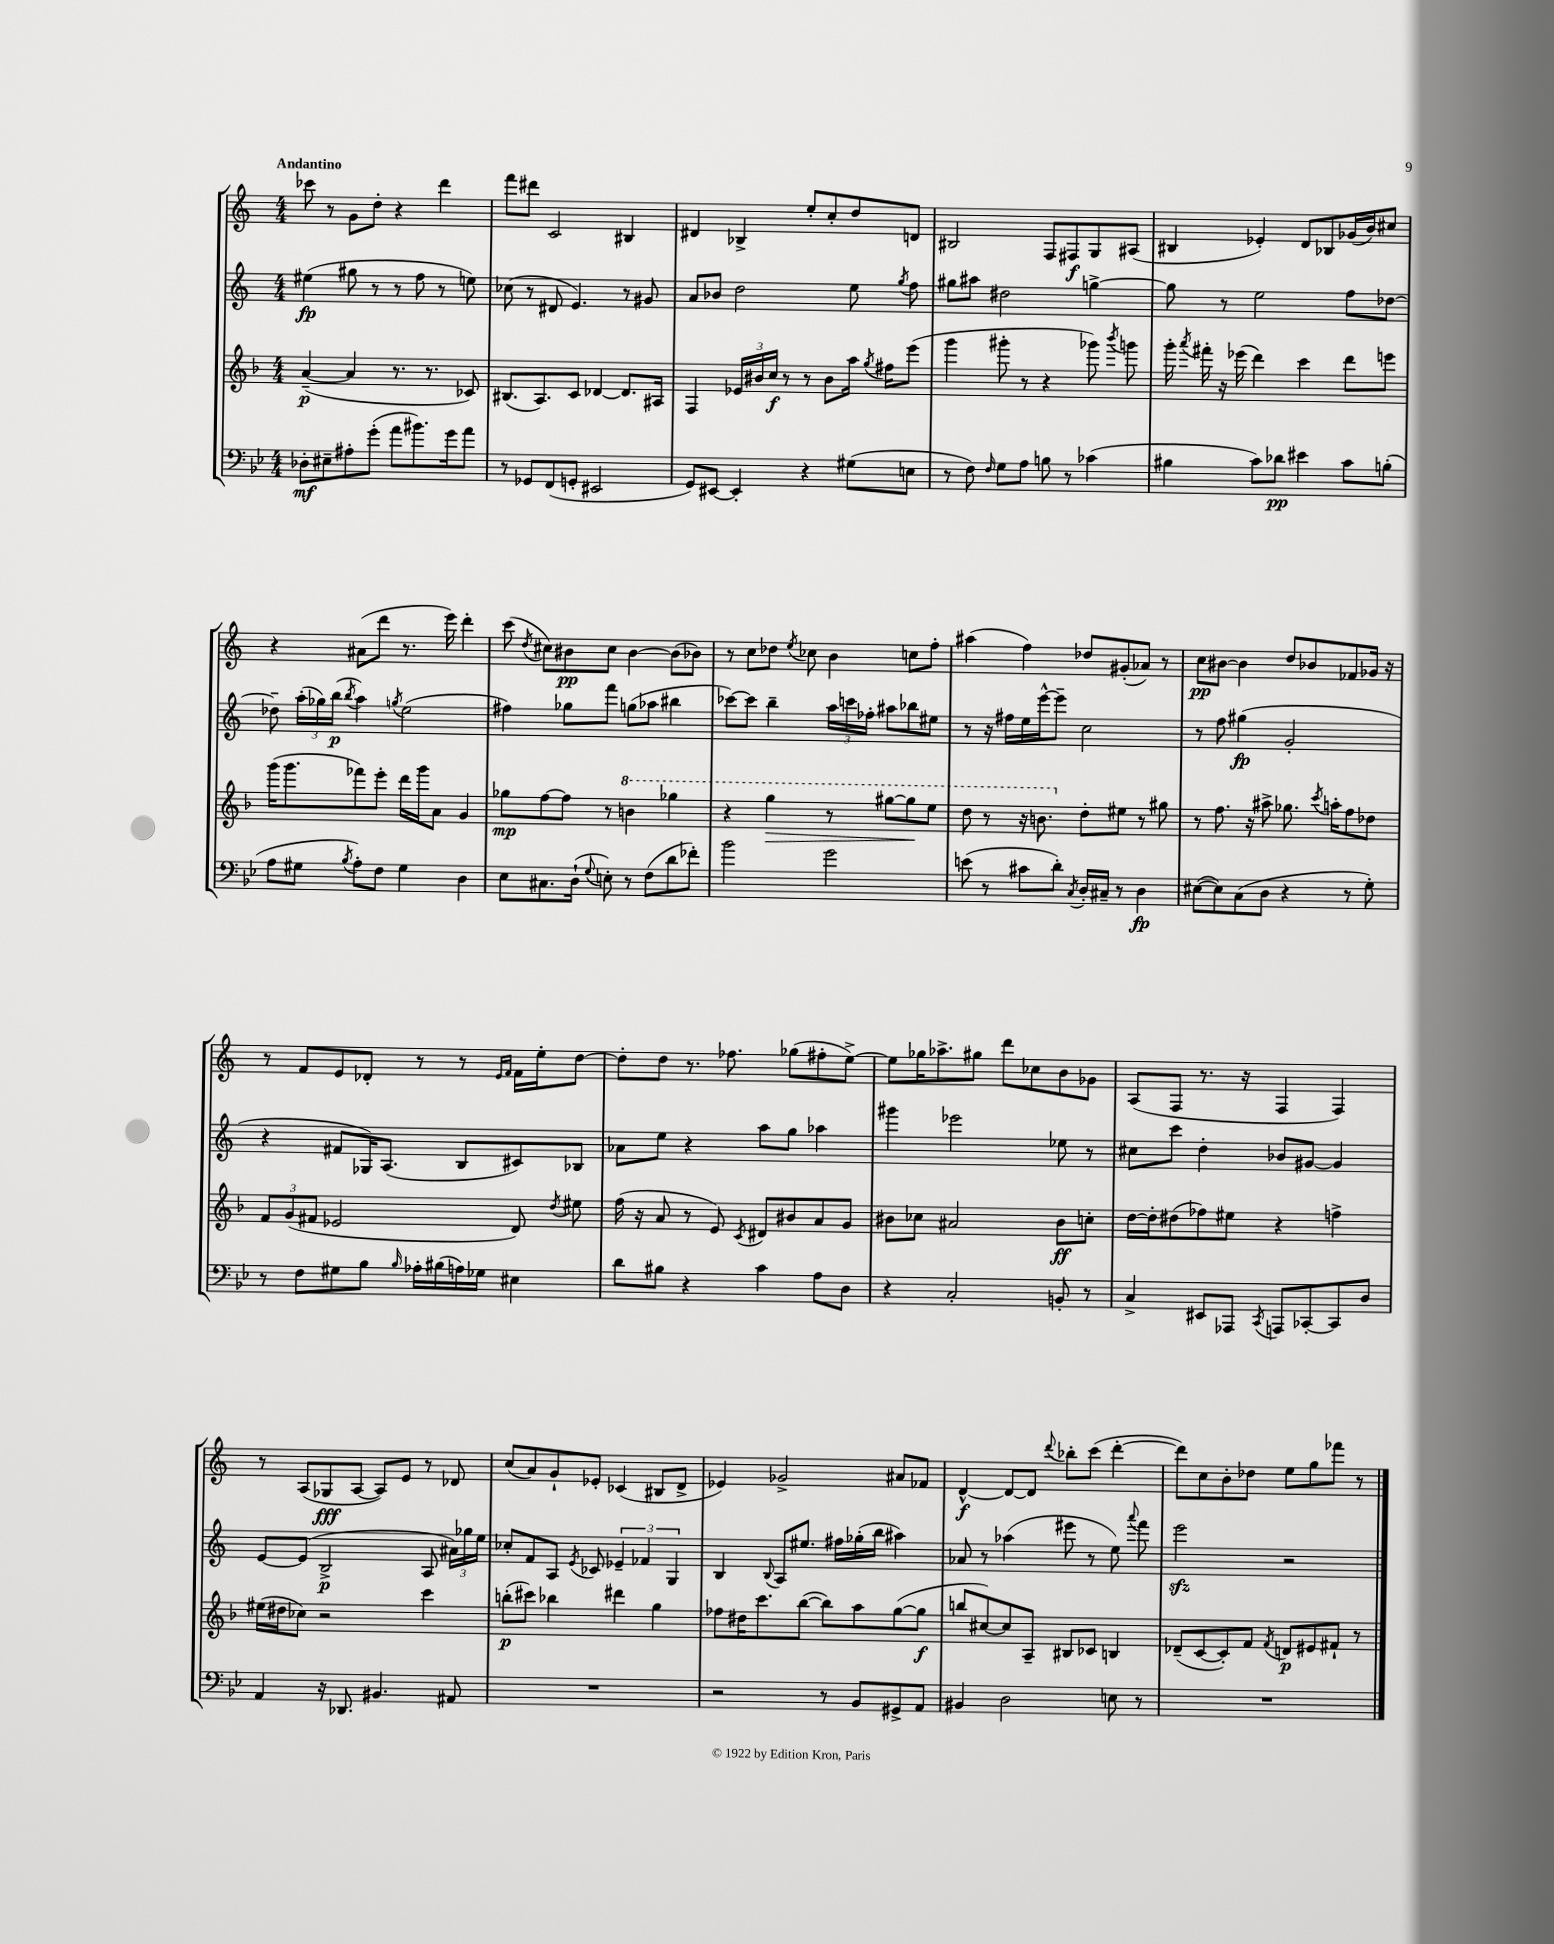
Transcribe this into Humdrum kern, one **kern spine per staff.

**kern	**dynam	**kern	**dynam	**kern	**dynam	**kern	**dynam
*part4	*part4	*part3	*part3	*part2	*part2	*part1	*part1
*staff4	*staff4	*staff3	*staff3	*staff2	*staff2	*staff1	*staff1
*clefF4	*	*clefG2	*	*clefG2	*	*clefG2	*
*k[b-e-]	*	*k[b-]	*	*k[]	*	*k[]	*
*M4/4	*	*M4/4	*	*M4/4	*	*M4/4	*
=1	=1	=1	=1	=1	=1	=1	=1
!	!	!	!	!	!	!LO:TX:a:B:t=Andantino	!
8D-X'\L	mf	([4a~/	p	(4ee#X\	fp	8ccc-X\	.
8E#X~\	.	.	.	.	.	8r	.
8A#X'\	.	4a/]	.	8gg#X\	.	8g\L	.
(8g'\J	.	.	.	8r	.	8dd'\J	.
8a\L	.	8.r	.	8r	.	4r	.
8.b#X\)	.	.	.	8ff\	.	.	.
.	.	8.r	.	.	.	.	.
.	.	.	.	8r	.	4ddd\	.
16g\k	.	.	.	.	.	.	.
8a\J	.	8c-X/)	.	8een\)	.	.	.
=2	=2	=2	=2	=2	=2	=2	=2
8r	.	(8.B#X/L	.	(8cc-X\	.	8fff\L	.
8GG-X/L	.	.	.	8r	.	8ddd#X\J	.
.	.	8.A/)	.	.	.	.	.
(8FF/	.	.	.	8d#X/	.	2c/	.
8GGn'/J	.	8c/J	.	4.e/)	.	.	.
2EE#X/	.	[4d-X/	.	.	.	.	.
.	.	8.d-/L]	.	8r	.	4B#X/	.
.	.	.	.	8g#X/	.	.	.
.	.	16A#X/Jk	.	.	.	.	.
=3	=3	=3	=3	=3	=3	=3	=3
8GG/L)	.	4F/	.	8a/L	.	4d#X/	.
[8EE#X/J	.	.	.	8b-X/J	.	.	.
4EE#'/]	.	24e-X/LL	.	2dd\	.	4B-X^/	.
.	.	24b#X/	.	.	.	.	.
.	.	24cc/JJ	f	.	.	.	.
.	.	8r	.	.	.	.	.
4r	.	8r	.	.	.	8ee'/L	.
.	.	8b#\L	.	.	.	8cc'/	.
(8G#X\L	.	16aa\Jk	.	8ee\	.	8dd/	.
.	.	8qgg/	.	.	.	.	.
.	.	16ff#X\KL	.	.	.	.	.
.	.	.	.	8qgg/	.	.	.
8En\J	.	(8eee\J	.	8ff\	.	8dn/J	.
=4	=4	=4	=4	=4	=4	=4	=4
8r	.	4ggg\	.	8gg#X\L	.	2B#X/	.
8F\)	.	.	.	8aa#X\J	.	.	.
16qqF/	.	.	.	.	.	.	.
8G\L	.	8ggg#X'\	.	2dd#X\	.	.	.
8A\J	.	8r	.	.	.	.	.
8Bn\	.	4r	.	.	.	8F/L	.
8r	.	.	.	.	.	8F#X/	f
(4c-X\	.	8ggg-X\)	.	[4ggn^\	.	8G/	.
.	.	8qbbb-/	.	.	.	.	.
.	.	8gggn\	.	.	.	(8A#X/J	.
=5	=5	=5	=5	=5	=5	=5	=5
4B#X\	.	16ggg'\	.	8gg\]	.	4B#X/	.
.	.	8qaaa/	.	.	.	.	.
.	.	16fff#X'\	.	.	.	.	.
.	.	16r	.	8r	.	.	.
.	.	(16eee-X\	.	.	.	.	.
8c\L)	.	4ddd\)	.	2ee\	.	4e-X'/)	.
8d-X\J	pp	.	.	.	.	.	.
4e#X\	.	4ccc\	.	.	.	8d/L	.
.	.	.	.	.	.	8B-X/	.
8c\L	.	8ddd\L	.	8ff\L	.	(16g-X/L	.
.	.	.	.	.	.	16b/J)	.
(8Bn'\J	.	8eeen\J	.	[8dd-X\J	.	8cc#X/J	.
!!LO:LB:g=z
=6	=6	=6	=6	=6	=6	=6	=6
8A\L	.	(16ggg\KL	.	8dd-X~\]	.	4r	.
.	.	8.ggg\	.	.	.	.	.
8G#X\J	.	.	.	(24aa'\LL	.	.	.
.	.	.	.	24gg-X\)	.	.	.
.	.	.	.	(24bb\JJ	p	.	.
8qB-/	.	.	.	8qbb/	.	.	.
8A'\L)	.	8fff-X\)	.	4aa\)	.	(8a#X\L	.
8F\J	.	8eee'\J	.	.	.	8ddd\J	.
.	.	.	.	8qggn/	.	.	.
4G#\	.	16ddd\LL	.	(2ee\	.	8.r	.
.	.	16ggg\J	.	.	.	.	.
.	.	8a\J	.	.	.	.	.
.	.	.	.	.	.	16eee\)	.
4D\	.	4g/	.	.	.	4ddd'\	.
=7	=7	=7	=7	=7	=7	=7	=7
8E-\L	.	8gg-X\L	mp	4ff#X\)	.	(8ccc\	.
.	.	.	.	.	.	8qdd/	.
8.C#X\	.	[8ff\	.	.	.	8cc#X\L)	.
.	.	8ff\J]	.	8gg-X\L	.	8b#X\	pp
(16D`\Jk	.	.	.	.	.	.	.
8qqG/	.	.	.	.	.	.	.
8En'\)	.	8r	.	8fff\J	.	8cc#\J	.
*	*	*8va	*	*	*	*	*
8r	.	4bbn\	.	(8ggn\L	.	[4b#\	.
(8F\L	.	.	.	8aa-X\J	.	.	.
8d\	.	4ggg-X\	.	4bb#X\	.	(8b#\L]	.
8f-X'\J)	.	.	.	.	.	8b-X\J)	.
=8	=8	=8	=8	=8	=8	=8	=8
2b-\	.	4r	.	[8ccc-X\L)	.	8r	.
.	.	.	.	8ccc-\J]	.	8cc\L	.
!	!	!	!LO:HP:b	!	!	!	!
.	.	4ggg\	>	4bb~\	.	8dd-X\J	.
.	.	.	.	.	.	8qee/	.
.	.	.	.	.	.	8cc-X\	.
2g\	.	8r	.	24aa\LL	.	4b\	.
.	.	.	.	24cccn\	.	.	.
.	.	.	.	24ff-X'\JJ	.	.	.
.	.	[8ggg#X\L	.	8aa#X\L	.	.	.
.	.	8ggg#\]	.	8bb-X\	.	8ccn\L	.
.	.	8eee\J	]	8ee#X\J	.	8ff'\J	.
=9	=9	=9	=9	=9	=9	=9	=9
(8en\	.	8ddd\	.	8r	.	(4aa#X\	.
8r	.	8r	.	16r	.	.	.
.	.	.	.	16ff#X\LL	.	.	.
8c#X\L	.	16r	.	16ee\	.	4ff\)	.
.	.	8.bbn\	.	[16eee^^\J	.	.	.
8d'\J)	.	.	.	8eee~\J]	.	.	.
8qC/	.	.	.	.	.	.	.
*	*	*X8va	*	*	*	*	*
16D'/LL	.	8dd'\L	.	2cc\	.	8dd-X/L	.
16C#X~/JJ	.	.	.	.	.	.	.
8r	.	8ee#X\J	.	.	.	(8g#X'/	.
4D\	fp	8r	.	.	.	8a-X/J)	.
.	.	8gg#X\	.	.	.	8r	.
=10	=10	=10	=10	=10	=10	=10	=10
([8E#X\L	.	8r	.	8r	.	8cc\L	pp
8E#\])	.	8.ff\	.	8ff\	.	[8b#X\J	.
(8C\	.	.	.	(4gg#X\	fp	4b#\]	.
.	.	16r	.	.	.	.	.
8D\J	.	8aa#X^\	.	.	.	.	.
4r	.	8.gg-X\	.	2g'/	.	8dd/L	.
.	.	.	.	.	.	8b-X/	.
.	.	8qccc/	.	.	.	.	.
.	.	16aan'\KL	.	.	.	.	.
8r	.	8ff\	.	.	.	8f-X/	.
8G'\)	.	8dd-X\J	.	.	.	16g-X/Jk	.
.	.	.	.	.	.	16r	.
!!LO:LB:g=z
=11	=11	=11	=11	=11	=11	=11	=11
8r	.	12f/L	.	4r	.	8r	.
.	.	(12g/	.	.	.	.	.
8F\L	.	.	.	.	.	8f/L	.
.	.	12f#X/J	.	.	.	.	.
8G#X\	.	2e-X/	.	8f#X/L	.	8e/	.
8B-\J	.	.	.	16G-X/K)	.	8d-X'/J	.
.	.	.	.	(8.A/J	.	.	.
16qqB-/	.	.	.	.	.	.	.
16A-X'\LL	.	.	.	.	.	8r	.
(16B#X\	.	.	.	.	.	.	.
16An\)	.	.	.	8B/L	.	8r	.
16G-X\JJ	.	.	.	.	.	.	.
.	.	.	.	.	.	16qqe/LL	.
.	.	.	.	.	.	16qqf/JJ	.
4E#X\	.	8d/)	.	8c#X/)	.	16f\LL	.
.	.	.	.	.	.	16ee'\J	.
.	.	8qdd/	.	.	.	.	.
.	.	8ee#X\	.	8B-X/J	.	[8dd\J	.
=12	=12	=12	=12	=12	=12	=12	=12
8d\L	.	(16ff\	.	8a-X\L	.	8dd'\L]	.
.	.	16r	.	.	.	.	.
8B#X\J	.	8a/	.	8ee\J	.	8dd\J	.
4r	.	8r	.	4r	.	8.r	.
.	.	8e/)	.	.	.	.	.
.	.	.	.	.	.	8.ff-X\	.
.	.	8qc/	.	.	.	.	.
4c\	.	8d#X/L	.	8aa\L	.	.	.
.	.	8b#X/	.	8gg\J	.	(8gg-X\L	.
8A\L	.	8a/	.	4aa-X\	.	8ff#X'\	.
8D\J	.	8g/J	.	.	.	[8ee^\J)	.
=13	=13	=13	=13	=13	=13	=13	=13
4r	.	8b#X\L	.	4ggg#X\	.	8ee\L]	.
.	.	8cc-X\J	.	.	.	16gg-X\K	.
.	.	.	.	.	.	8.aa-X^\	.
2C'/	.	2a#X/	.	2eee-X\	.	.	.
.	.	.	.	.	.	8gg#X\J	.
.	.	.	.	.	.	8ddd\L	.
.	.	.	.	.	.	8cc-X\	.
8BBn'/	.	8b#\L	ff	8ee-X\	.	8b\	.
8r	.	8ccn'\J	.	8r	.	8g-X\J	.
=14	=14	=14	=14	=14	=14	=14	=14
4C^/	.	[16dd\LL	.	8cc#X\L	.	(8A/L	.
.	.	16dd'\J]	.	.	.	.	.
.	.	(8dd#X\	.	8ccc\J	.	8F/J	.
8EE#X/L	.	8ff-X\)	.	4dd'\	.	8.r	.
8AAA-X/J	.	8ee#X\J	.	.	.	.	.
.	.	.	.	.	.	16r	.
8qCC/	.	.	.	.	.	.	.
8AAAn/L	.	4r	.	8b-X/L	.	4F/	.
[8CC-X'/	.	.	.	[8g#X/J	.	.	.
8CC-/]	.	4ffn^\	.	4g#/]	.	4F/)	.
8D/J	.	.	.	.	.	.	.
!!LO:LB:g=z
=15	=15	=15	=15	=15	=15	=15	=15
4AA/	.	(16ee#X\LL	.	[8e/L	.	8r	.
.	.	16dd#X\J	.	.	.	.	.
.	.	8cc-X\J)	.	(8e/J]	.	(8A/L	.
16r	.	2r	.	2B^/	p	8G-X/	fff
8.DD-X/	.	.	.	.	.	.	.
.	.	.	.	.	.	[8A/J	.
4.BB#X/	.	.	.	.	.	8A/L])	.
.	.	.	.	.	.	8e/J	.
.	.	4ccc\	.	8A/	.	8r	.
8AA#X/	.	.	.	24a#X\LL)	.	8d-X/	.
.	.	.	.	24gg-X\	.	.	.
.	.	.	.	24ee\JJ	.	.	.
=16	=16	=16	=16	=16	=16	=16	=16
1r	.	(8bbn'\L	p	8cc-X'/L	.	(8cc/L	.
.	.	8ccc#X\J)	.	8f/	.	8a/)	.
.	.	4bb-X\	.	8A/J	.	8g`/	.
.	.	.	.	8qe/	.	.	.
.	.	.	.	8c-X/	.	8e-X'/J	.
.	.	4ddd#X\	.	6e-X~/	.	(4c-X/	.
.	.	.	.	6f-X/	.	.	.
.	.	4gg\	.	.	.	8B#X/L	.
.	.	.	.	6G/	.	.	.
.	.	.	.	.	.	8d^/J	.
=17	=17	=17	=17	=17	=17	=17	=17
2r	.	8ff-X\L	.	4B/	.	4e-X/)	.
.	.	16dd#X\K	.	.	.	.	.
.	.	8.ccc\	.	.	.	.	.
.	.	.	.	8qqB/	.	.	.
.	.	.	.	8A/L	.	2g-X^/	.
.	.	([8bb-\J	.	8.ee#X/J	.	.	.
8r	.	8bb-\L])	.	.	.	.	.
.	.	.	.	16ff#X\LL	.	.	.
8BB-/L	.	8aa\	.	(16gg-X'\	.	.	.
.	.	.	.	16bb\JJ	.	.	.
8GG#X^/	.	([8gg\	.	4aa#X\)	.	8a#X/L	.
8AA/J	.	8gg\J]	f	.	.	8f-X/J	.
=18	=18	=18	=18	=18	=18	=18	=18
4BB#X/	.	8bbn/L	.	8a-X/	.	[4d^^/	f
.	.	[8cc#X/)	.	8r	.	.	.
2D\	.	8cc#/]	.	(4aa-X\	.	8d/L_	.
.	.	8A~/J	.	.	.	8d/J]	.
.	.	.	.	.	.	8qqddd/	.
.	.	8B#X/L	.	8eee#X\	.	8bb-X'\L	.
.	.	8c-X/J	.	8r	.	(8ccc\J	.
8En\	.	4Bn/	.	8ee\)	.	[4ddd'\	.
.	.	.	.	8qqaaa/	.	.	.
8r	.	.	.	8fff\	.	.	.
=19	=19	=19	=19	=19	=19	=19	=19
1r	.	(8d-X~/L	.	2eeezz\	.	8ddd\L])	.
.	.	[8c/	.	.	.	8cc\	.
.	.	8c'/])	.	.	.	8b'\	.
.	.	8f/J	.	.	.	8dd-X\J	.
.	.	8qf/	.	.	.	.	.
.	.	8dn/L	p	2r	.	8ee\L	.
.	.	8e#X/	.	.	.	8gg\	.
.	.	8f#X`/J	.	.	.	8fff-X\J	.
.	.	8r	.	.	.	8r	.
==	==	==	==	==	==	==	==
*-	*-	*-	*-	*-	*-	*-	*-
